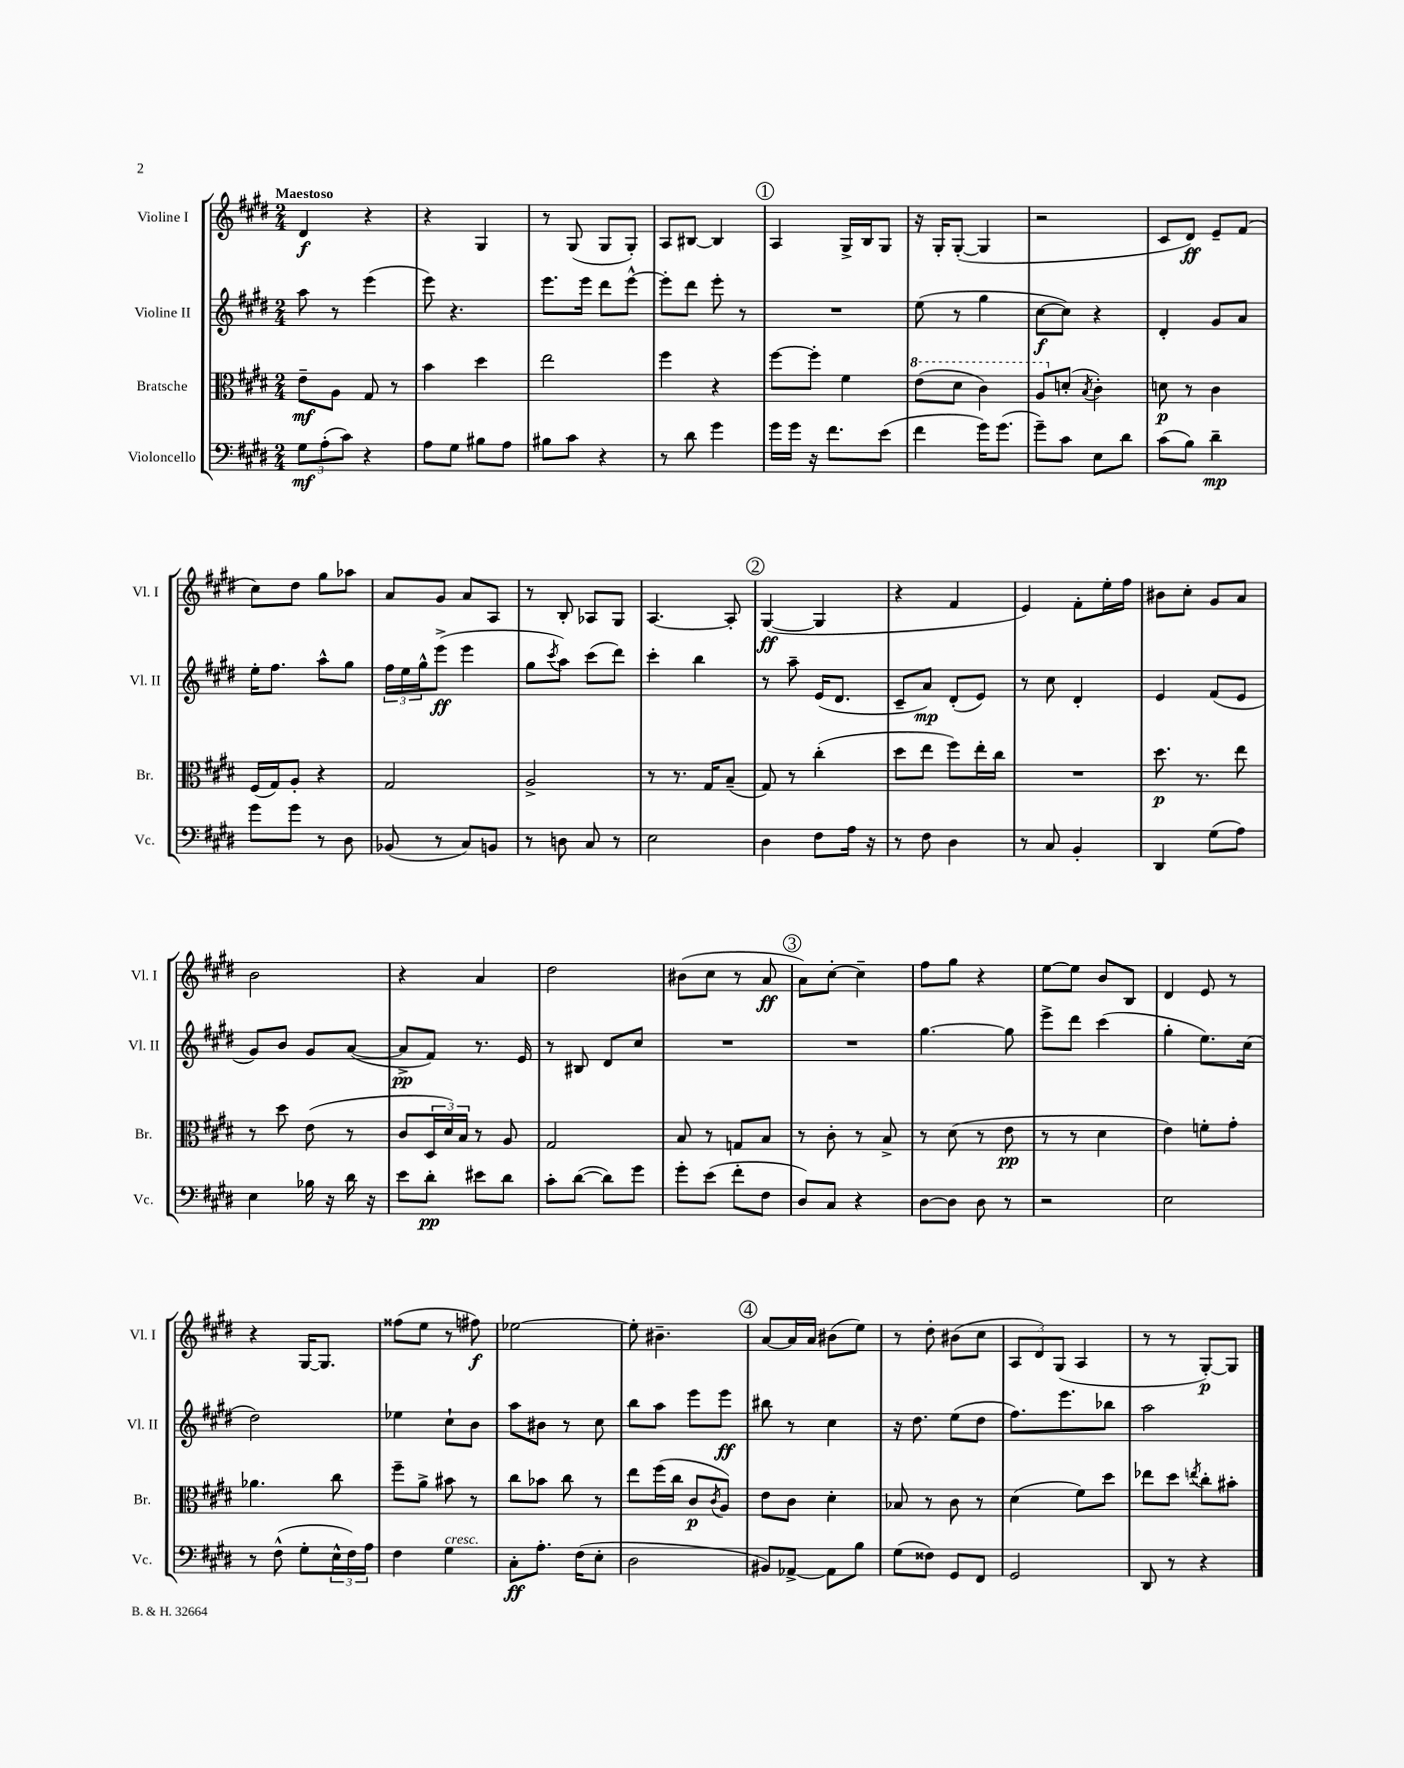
<<
\new StaffGroup <<
\new Staff = "s0" \with { instrumentName = "Violine I" shortInstrumentName = "Vl. I" } {
    \clef treble \key e \major \numericTimeSignature \time 2/4 \tempo "Maestoso"
    dis'4\f r4 |
    r4 gis4 |
    r8 gis8( gis8 gis8-.) |
    a8 bis8~ bis4 |
    \mark \markup { \circle "1" } a4 gis16-> b16 gis8 |
    r16 gis16-. gis8~-.( gis4 |
    r2 |
    cis'8 dis'8\ff) e'8-- fis'8( |
    cis''8) dis''8 gis''8 aes''8 |
    a'8 gis'8 a'8 a8 |
    r8 b8-. aes8 gis8 |
    a4.~ a8-. |
    \mark \markup { \circle "2" } gis4~\ff( gis4 |
    r4 fis'4 |
    e'4) fis'8-. e''16-. fis''16 |
    bis'8 cis''8-. gis'8 a'8 |
    b'2 |
    r4 a'4 |
    dis''2 |
    bis'8( cis''8 r8 a'8\ff |
    \mark \markup { \circle "3" } a'8) cis''8~-. cis''4-- |
    fis''8 gis''8 r4 |
    e''8~ e''8 b'8 b8 |
    dis'4 e'8 r8 |
    r4 gis16~ gis8. |
    fisis''8( e''8 r8 fis''8\f) |
    ees''2~ |
    ees''8-. bis'4.-- |
    \mark \markup { \circle "4" } a'8~ a'16 a'16 bis'8( e''8) |
    r8 dis''8-. bis'8( cis''8 |
    \tuplet 3/2 { a8 dis'8) gis8( } a4 |
    r8 r8 gis8~-.\p) gis8 \bar "|." |
}
\new Staff = "s1" \with { instrumentName = "Violine II" shortInstrumentName = "Vl. II" } {
    \clef treble \key e \major \numericTimeSignature \time 2/4
    a''8 r8 e'''4( |
    e'''8) r4. |
    e'''8. e'''16 dis'''8 e'''8~-^ |
    e'''8-. dis'''8 e'''8-. r8 |
    \mark \markup { \circle "1" } R2 |
    e''8( r8 gis''4 |
    cis''8~\f cis''8) r4 |
    dis'4-. gis'8 a'8 |
    e''16-. fis''8. a''8-^ gis''8 |
    \tuplet 3/2 { fis''16 e''16 gis''16-^ } e'''8->\ff( e'''4 |
    gis''8 \acciaccatura { cis'''8 } a''8) cis'''8( dis'''8) |
    cis'''4-. b''4 |
    \mark \markup { \circle "2" } r8 a''8-- e'16( dis'8. |
    cis'8-- a'8\mp) dis'8-.( e'8) |
    r8 cis''8 dis'4-. |
    e'4 fis'8( e'8 |
    gis'8) b'8 gis'8 a'8~( |
    a'8->\pp fis'8) r8. e'16 |
    r8 bis8 dis'8 cis''8 |
    R2 |
    \mark \markup { \circle "3" } R2 |
    gis''4.~ gis''8 |
    e'''8-> dis'''8 cis'''4( |
    gis''4-. e''8.) cis''16( |
    dis''2) |
    ees''4 cis''8-! b'8 |
    a''8 bis'8 r8 cis''8 |
    b''8 a''8 e'''8 e'''8\ff |
    \mark \markup { \circle "4" } bis''8 r8 cis''4 |
    r16 dis''8. e''8( dis''8 |
    fis''8.) e'''8. bes''8 |
    a''2 \bar "|." |
}
\new Staff = "s2" \with { instrumentName = "Bratsche" shortInstrumentName = "Br." } {
    \clef alto \key e \major \numericTimeSignature \time 2/4
    e'8--\mf a8 gis8 r8 |
    b'4 dis''4 |
    e''2 |
    fis''4 r4 |
    \mark \markup { \circle "1" } fis''8~ fis''8-. fis'4 |
    \ottava #1 e''8( dis''8 cis''4) |
    a'8 \ottava #0 d'8-.( \acciaccatura { b8 } cis'4-.) |
    d'8\p r8 cis'4 |
    fis16( gis16) a8-. r4 |
    gis2 |
    a2-> |
    r8 r8. gis16 b8--( |
    \mark \markup { \circle "2" } gis8) r8 cis''4-.( |
    dis''8 e''8 fis''8) e''16-. cis''16 |
    R2 |
    dis''8.\p r8. e''8 |
    r8 dis''8 e'8( r8 |
    cis'8 \tuplet 3/2 { dis16 dis'16) b16 } r8 a8 |
    gis2 |
    b8 r8 g8 b8 |
    \mark \markup { \circle "3" } r8 cis'8-. r8 b8-> |
    r8 dis'8( r8 e'8\pp |
    r8 r8 dis'4 |
    e'4) f'8-. gis'8-. |
    aes'4. cis''8 |
    fis''8-- a'8-> bis'8 r8 |
    cis''8 bes'8 cis''8 r8 |
    e''8 fis''16( cis''16 cis'8\p \acciaccatura { cis'8 } a8) |
    \mark \markup { \circle "4" } e'8 cis'8 dis'4-. |
    bes8 r8 cis'8 r8 |
    dis'4( fis'8) dis''8 |
    ees''8 dis''8 \acciaccatura { e''8 } cis''8-. bis'8-. \bar "|." |
}
\new Staff = "s3" \with { instrumentName = "Violoncello" shortInstrumentName = "Vc." } {
    \clef bass \key e \major \numericTimeSignature \time 2/4
    \tuplet 3/2 { gis8\mf a8-.( cis'8) } r4 |
    a8 gis8 bis8 a8 |
    bis8 cis'8 r4 |
    r8 dis'8 gis'4 |
    \mark \markup { \circle "1" } gis'16 gis'16 r16 fis'8. e'8( |
    fis'4 gis'16) gis'8.( |
    gis'8--) cis'8 e8 dis'8 |
    cis'8( b8) dis'4--\mp |
    gis'8 gis'8 r8 dis8 |
    bes,8( r8 cis8) b,8 |
    r8 d8 cis8 r8 |
    e2 |
    \mark \markup { \circle "2" } dis4 fis8 a16 r16 |
    r8 fis8 dis4 |
    r8 cis8 b,4-. |
    dis,4 gis8( a8) |
    e4 bes16 r16 dis'16 r16 |
    e'8 dis'8-.\pp eis'8 dis'8 |
    cis'8-. dis'8~( dis'8) gis'8 |
    gis'8-. e'8( fis'8-. fis8 |
    \mark \markup { \circle "3" } dis8) cis8 r4 |
    dis8~ dis8 dis8 r8 |
    r2 |
    e2 |
    r8 fis8-^( gis8-. \tuplet 3/2 { e16-^ fis16) a16 } |
    fis4 gis4^\markup { \italic "cresc." } |
    cis8-.\ff a8.-. fis16( e8-. |
    dis2 |
    \mark \markup { \circle "4" } bis,8) aes,8~-> aes,8 b8 |
    gis8( fisis8) gis,8 fis,8 |
    gis,2 |
    dis,8 r8 r4 \bar "|." |
}
>>
>>
\layout { \context { \Score \remove "Bar_number_engraver" } }
